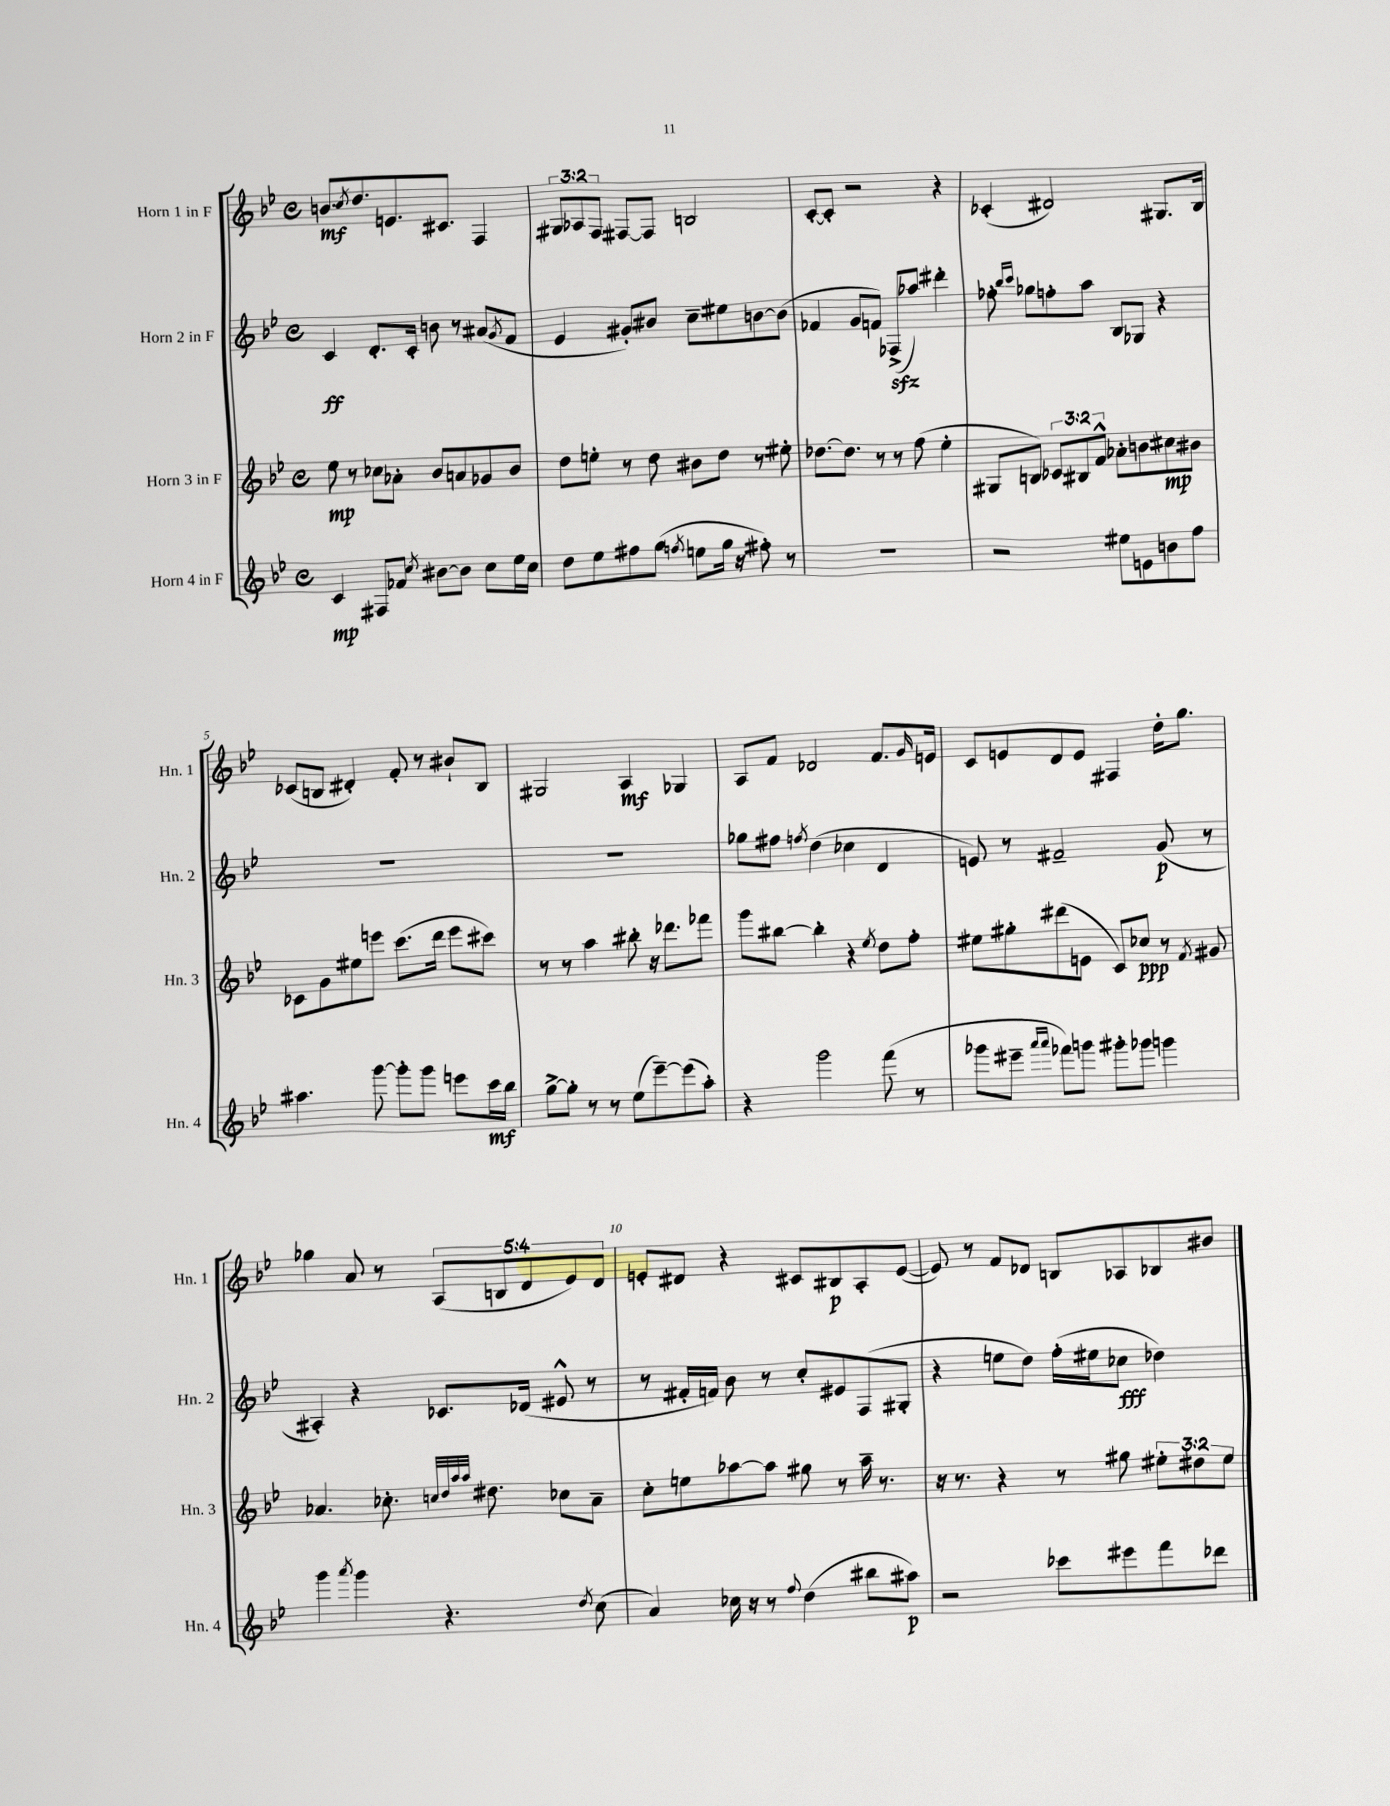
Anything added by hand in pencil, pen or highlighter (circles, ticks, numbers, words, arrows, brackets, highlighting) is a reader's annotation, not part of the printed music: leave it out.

**kern	**kern	**kern	**kern
*staff4	*staff3	*staff2	*staff1
*clefG2	*clefG2	*clefG2	*clefG2
*k[b-e-]	*k[b-e-]	*k[b-e-]	*k[b-e-]
*M4/4	*M4/4	*M4/4	*M4/4
*met(c)	*met(c)	*met(c)	*met(c)
4c	8ee-	4c	8.b
.	8r	.	.
.	.	.	8qcc
.	.	.	8.dd
8F#	8cc-	8.d'	.
8f-	8a-'	.	8.e
.	.	16c'	.
8qcc	.	.	.
[8b#	8b-	8b	.
.	.	.	8.c#
8b#]	8a	8r	.
8cc	8g-	(8a#	4F
.	.	8qg	.
16ee-	8b-	8f	.
16cc	.	.	.
=	=	=	=
8dd	8dd	4e-	12G#
.	.	.	12A-
8ee-	8ee'	.	.
.	.	.	12F
8ff#	8r	8g#')	[8F#
(8gg	8dd	8b#	8F#]
8qff	.	.	.
8ee	8b#	8cc~	2B
16gg	8dd	8ee#	.
16r	.	.	.
8ff#')	8r	[8b	.
8r	8ee#'	(8b]	.
=	=	=	=
1r	[8.dd-	4f-	[8c'
.	.	.	8c']
.	8.dd-]	.	.
.	.	8g	2r
.	8r	8f)	.
.	8r	(8F-^	.
.	(8ff	8aa-)	.
.	4ee-'	4ddd#'	4r
=	=	=	=
2r	8G#	8ff-'	(4c-'
.	.	16qqbb-	.
.	.	16qqccc	.
.	8B)	8gg-	.
.	12c-	8ff'	2d#)
.	12B#	.	.
.	.	8aa	.
.	12f^^	.	.
8ee#	8a-'	8B-	.
8e	8b	8G-	.
8b	8cc#	4r	8.G#
8ff	8b#	.	.
.	.	.	16B-
=	=	=	=
4.aa#	8c-	1r	(8c-
.	8g	.	8B
.	8ee#	.	4d#')
[8ggg	8eee	.	.
8ggg']	(8.ccc	.	8f'
8ggg	.	.	8r
.	16ddd	.	.
8eee	8eee	.	8b#`
16ccc	8ccc#)	.	8B
16bb-	.	.	.
=	=	=	=
[8gg^	8r	1r	2G#
8gg']	8r	.	.
8r	4aa	.	.
8r	.	.	.
(8ee-	8bb#'	.	4A
[8eee-~)	16r	.	.
.	8.ddd-	.	.
(8eee-]	.	.	4G-
8aa')	8fff-	.	.
=	=	=	=
4r	8ggg	8gg-	8A
.	[8bb#	8ff#	8f
.	.	8qff	.
2ggg	4bb#']	(4dd	2d-
.	4r	4cc-	.
.	8qee-	.	.
(8fff	8dd	4d	8.f
8r	8ff'	.	.
.	.	.	16qqg
.	.	.	16e
=	=	=	=
8ggg-	8ee#	8e)	8c
8eee#~	8gg#'	8r	8e
16qqaaa	.	.	.
16qqaaa	.	.	.
8fff-)	(8ddd#	2f#~	8d
8ggg	8e	.	8e
8ggg#'	8c)	.	4F#
8ggg-	8cc-	.	.
4ggg	8r	(8g	16dd'
.	.	.	8.gg
.	8qf	.	.
.	8g#	8r	.
=	=	=	=
4ggg	4.a-	4A#')	4gg-
8qaaa	.	.	.
4ggg	.	4r	8a
.	8.cc-'	.	8r
4.r	.	8.c-	(10A
.	32qqcc	.	.
.	32qqdd	.	.
.	32qqaa	.	.
.	32qqaa	.	.
.	8.dd#	.	.
.	.	.	10B
.	.	(16d-	.
.	.	.	10d
.	8cc-	8e#^^	.
.	.	.	10e-)
8qdd	.	.	.
(8cc	8a-~	8r	.
.	.	.	10d
=	=	=	=
4a)	8cc'	8r	8e'
.	8ee	16f#'	8d#
.	.	16f)	.
16cc-	[8aa-	8b-	4r
16r	.	.	.
8r	8aa-]	8r	.
8qqff	.	.	.
(4dd	8gg#	8cc'	8c#
.	8r	8e#	8B#
8bb#	16aa-~	(8F	8A'
.	8.r	.	.
8aa#)	.	8G#'	([8e
=	=	=	=
2r	16r	4r	8e])
.	8.r	.	.
.	.	.	8r
.	4r	8ee	8f
.	.	8dd)	8d-
8ccc-	8r	(16ff'	8B
.	.	16ee#	.
8eee#	8gg#	8cc-	8A-
8fff	12ee#'	4dd-)	8B-
.	12dd#	.	.
8ddd-	.	.	8b#
.	12ee#	.	.
==	==	==	==
*-	*-	*-	*-
